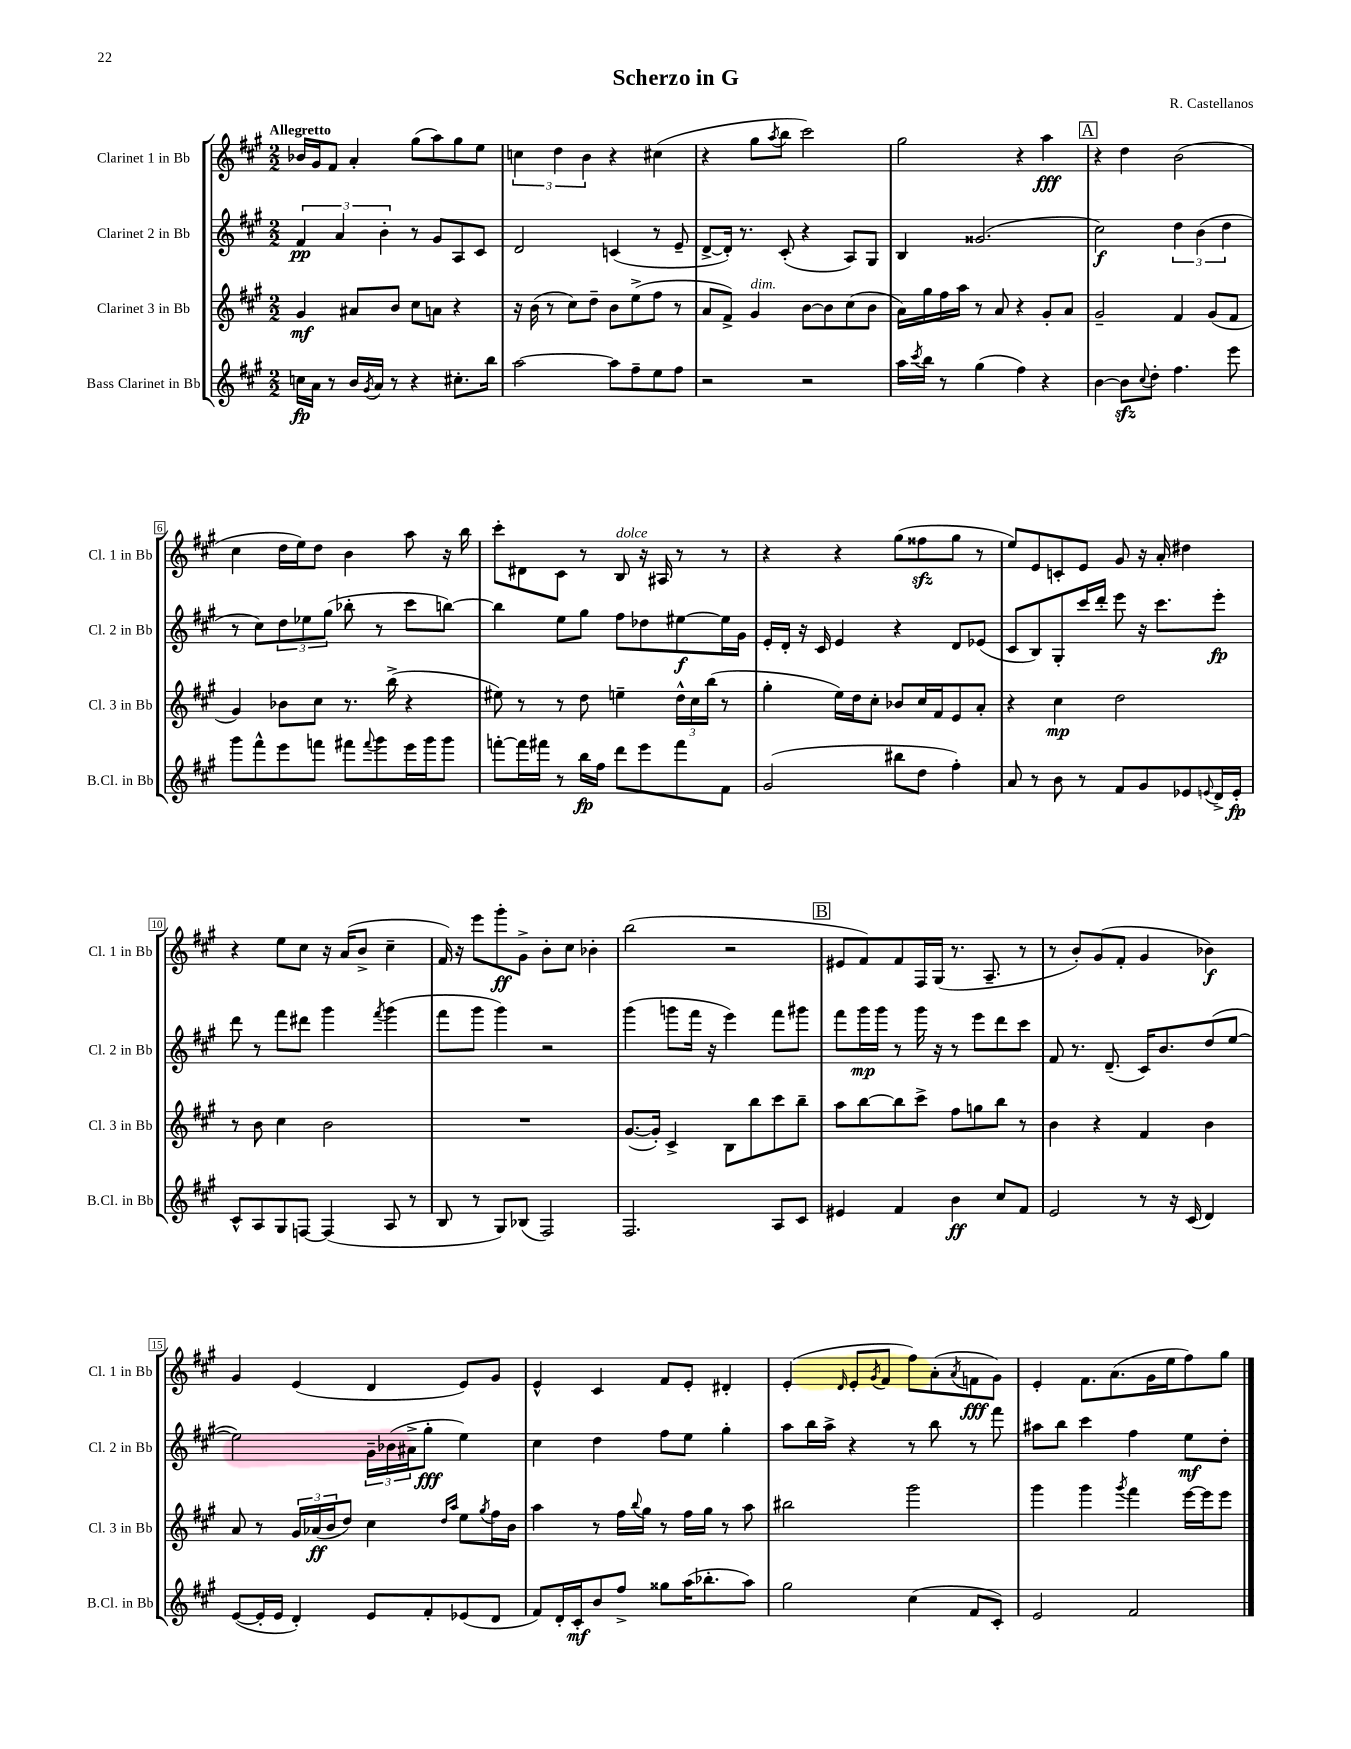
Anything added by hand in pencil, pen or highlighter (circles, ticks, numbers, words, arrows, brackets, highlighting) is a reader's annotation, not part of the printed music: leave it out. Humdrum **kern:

**kern	**kern	**kern	**kern
*staff4	*staff3	*staff2	*staff1
*clefG2	*clefG2	*clefG2	*clefG2
*k[f#c#g#]	*k[f#c#g#]	*k[f#c#g#]	*k[f#c#g#]
*M2/2	*M2/2	*M2/2	*M2/2
16cc	4g#	6f#	16b-
16a	.	.	16g#
8r	.	.	8f#
.	.	6a	.
16b	8a#	.	4a'
8qg#	.	.	.
16a	.	.	.
.	.	6b'	.
8r	8b	.	.
4r	8cc#	8r	(8gg#
.	8a	8g#	8aa)
8.cc#'	4r	8A	8gg#
.	.	8c#	8ee
16bb	.	.	.
=	=	=	=
[2aa	16r	2d	6cc
.	(16b	.	.
.	8r	.	.
.	.	.	6dd
.	8cc#)	.	.
.	.	.	6b
.	8dd~	.	.
8aa]	8b	(4c	4r
8ff#~	(8ee^	.	.
8ee	8ff#	8r	(4cc#
8ff#	8r	8e~	.
=	=	=	=
2r	8a	[8d^	4r
.	8f#^)	16d'])	.
.	.	8.r	.
.	4g#	.	8gg#
.	.	.	8qaa
.	.	(8c#'	8bb
2r	[8b	4r	2ccc#)
.	8b]	.	.
.	(8cc#	8A)	.
.	8b	8G#	.
=	=	=	=
16aa	16a)	4B	2gg#
8qccc#	.	.	.
16bb	16gg#	.	.
8r	16ff#	.	.
.	16aa	.	.
(4gg#	8r	(2.g##	.
.	8a	.	.
4ff#)	4r	.	4r
4r	8g#'	.	4aa
.	8a	.	.
=	=	=	=
[4b	2g#~	2cc#)	4r
8b]	.	.	4dd
8qqcc#	.	.	.
8dd'	.	.	.
4.ff#	4f#	6dd	(2b
.	.	(6b	.
.	(8g#	.	.
.	.	6dd	.
8eee	8f#	.	.
=	=	=	=
8ggg#	4g#)	8r	4cc#
8fff#^^	.	8cc#)	.
8eee	8b-	12dd	16dd
.	.	.	16ee)
.	.	12ee-	.
8fff	8cc#	.	8dd
.	.	(12gg#	.
8fff#	8.r	8bb-'	4b
8qqfff#	.	.	.
8ggg#	.	8r	.
.	(16bb^	.	.
16eee	4r	8ccc#	8aa
16ggg#	.	.	.
8ggg#	.	[8bb)	16r
.	.	.	16bb
=	=	=	=
[8fff'	8ee#)	4bb]	8ccc#'
16fff]	8r	.	8d#
16fff#	.	.	.
8r	8r	8ee	8c#
16bb	8dd	8gg#	8r
16ff#	.	.	.
8ddd	4ee~	8ff#	8B
8eee	.	8dd-	16r
.	.	.	16A#
8fff#	24dd^^	[8ee#	8r
.	24cc#	.	.
.	(24bb	.	.
8f#	8r	16ee#]	8r
.	.	16g#	.
=	=	=	=
(2g#	4gg#'	16e'	4r
.	.	16d'	.
.	.	16r	.
.	.	16c#	.
.	16ee)	4e	4r
.	16dd	.	.
.	8cc#'	.	.
8bb#	8b-	4r	(8gg#
8dd	16cc#	.	8ff##
.	16f#	.	.
4ff#')	8e	8d	8gg#
.	8a'	(8e-	8r
=	=	=	=
8a	4r	8c#	8ee)
8r	.	8B)	8e
8b	4cc#	8G#'	8c'
8r	.	16ccc#	8e
.	.	16ddd'	.
8f#	2dd	8eee	8g#
8g#	.	16r	16r
.	.	8.ccc#	16a'
8e-	.	.	4dd#
8qqe	.	.	.
16d^	.	8eee'	.
16e'	.	.	.
=	=	=	=
8c#^^	8r	8ddd	4r
8A	8b	8r	.
8G#	4cc#	8fff#	8ee
[8F	.	8ddd#	8cc#
(4F]	2b	4ggg#	16r
.	.	.	(16a
.	.	.	8b^
.	.	8qfff#	.
8A	.	(4ggg#	4cc#~
8r	.	.	.
=	=	=	=
8B	1r	8fff#	16f#)
.	.	.	16r
8r	.	8ggg#	8eee
8G#)	.	4ggg#)	8ggg#'
(8B-	.	.	8g#^
2F#)	.	2r	8b'
.	.	.	8cc#
.	.	.	4b-'
=	=	=	=
2.F#	([8.g#	(4ggg#	(2bb
.	16g#'])	.	.
.	4c#^	8ggg	.
.	.	16fff#	.
.	.	16r	.
.	8B	4eee)	2r
.	8bb	.	.
8A	8ccc#	8fff#	.
8c#	8bb~	8ggg#	.
=	=	=	=
4e#	8aa	8fff#	8e#
.	[8bb	16ggg#	8f#)
.	.	16ggg#	.
4f#	8bb]	8r	8f#
.	8ccc#^	16ggg#	16F#
.	.	16r	(16G#
4b	8ff#	8r	8.r
.	8gg	8eee	.
.	.	.	8.A~
8cc#	8bb	8ddd	.
8f#	8r	8ccc#	8r
=	=	=	=
2e	4b	8f#	8r
.	.	8.r	8b')
.	4r	.	(8g#
.	.	(8.d~	.
.	.	.	8f#'
8r	4f#	16c#)	4g#
.	.	8.b	.
16r	.	.	.
(16c#	.	.	.
4d)	4b	(8dd	4b-)
.	.	[8ee	.
=	=	=	=
([8e	8a	2ee])	4g#
16e']	8r	.	.
16e	.	.	.
4d')	24g#	.	(4e
.	(24a-	.	.
.	24b	.	.
.	8dd)	.	.
8e	4cc#	24g#~	4d
.	.	(24b-	.
.	.	24a#^	.
8f#'	.	8gg#'	.
.	16qqdd	.	.
.	16qqaa	.	.
(8e-	8ee	4ee)	8e)
.	8qgg#	.	.
8d	16ff#	.	8g#
.	16b	.	.
=	=	=	=
8f#)	4aa	4cc#	4e^^
16d'	.	.	.
16c#'	.	.	.
8b	8r	4dd	4c#
8ff#^	16ff#	.	.
.	8qqbb	.	.
.	16gg#	.	.
8gg##	8r	8ff#	8f#
(16aa	16ff#	8ee	8e'
8.bb-'	16gg#	.	.
.	8r	4gg#'	4d#'
8aa)	8aa	.	.
=	=	=	=
2gg#	2bb#	8aa	(4e'
.	.	16bb	.
.	.	16aa^	.
.	.	.	16qqd
.	.	4r	8e'
.	.	.	8qg#
.	.	.	8f#
(4cc#	2ggg#	8r	8ff#)
.	.	8bb	(8a'
.	.	.	8qa
8f#	.	8r	8f
8c#')	.	8fff#	8g#)
=	=	=	=
2e	4ggg#	8aa#	4e'
.	.	8bb	.
.	4ggg#	4ccc#	8.f#
.	.	.	(8.a
.	8qggg#	.	.
2f#	4fff#	4ff#	.
.	.	.	16g#
.	.	.	16ee
.	[16eee	8ee	8ff#)
.	16eee]	.	.
.	8eee	8dd'	8gg#
==	==	==	==
*-	*-	*-	*-
